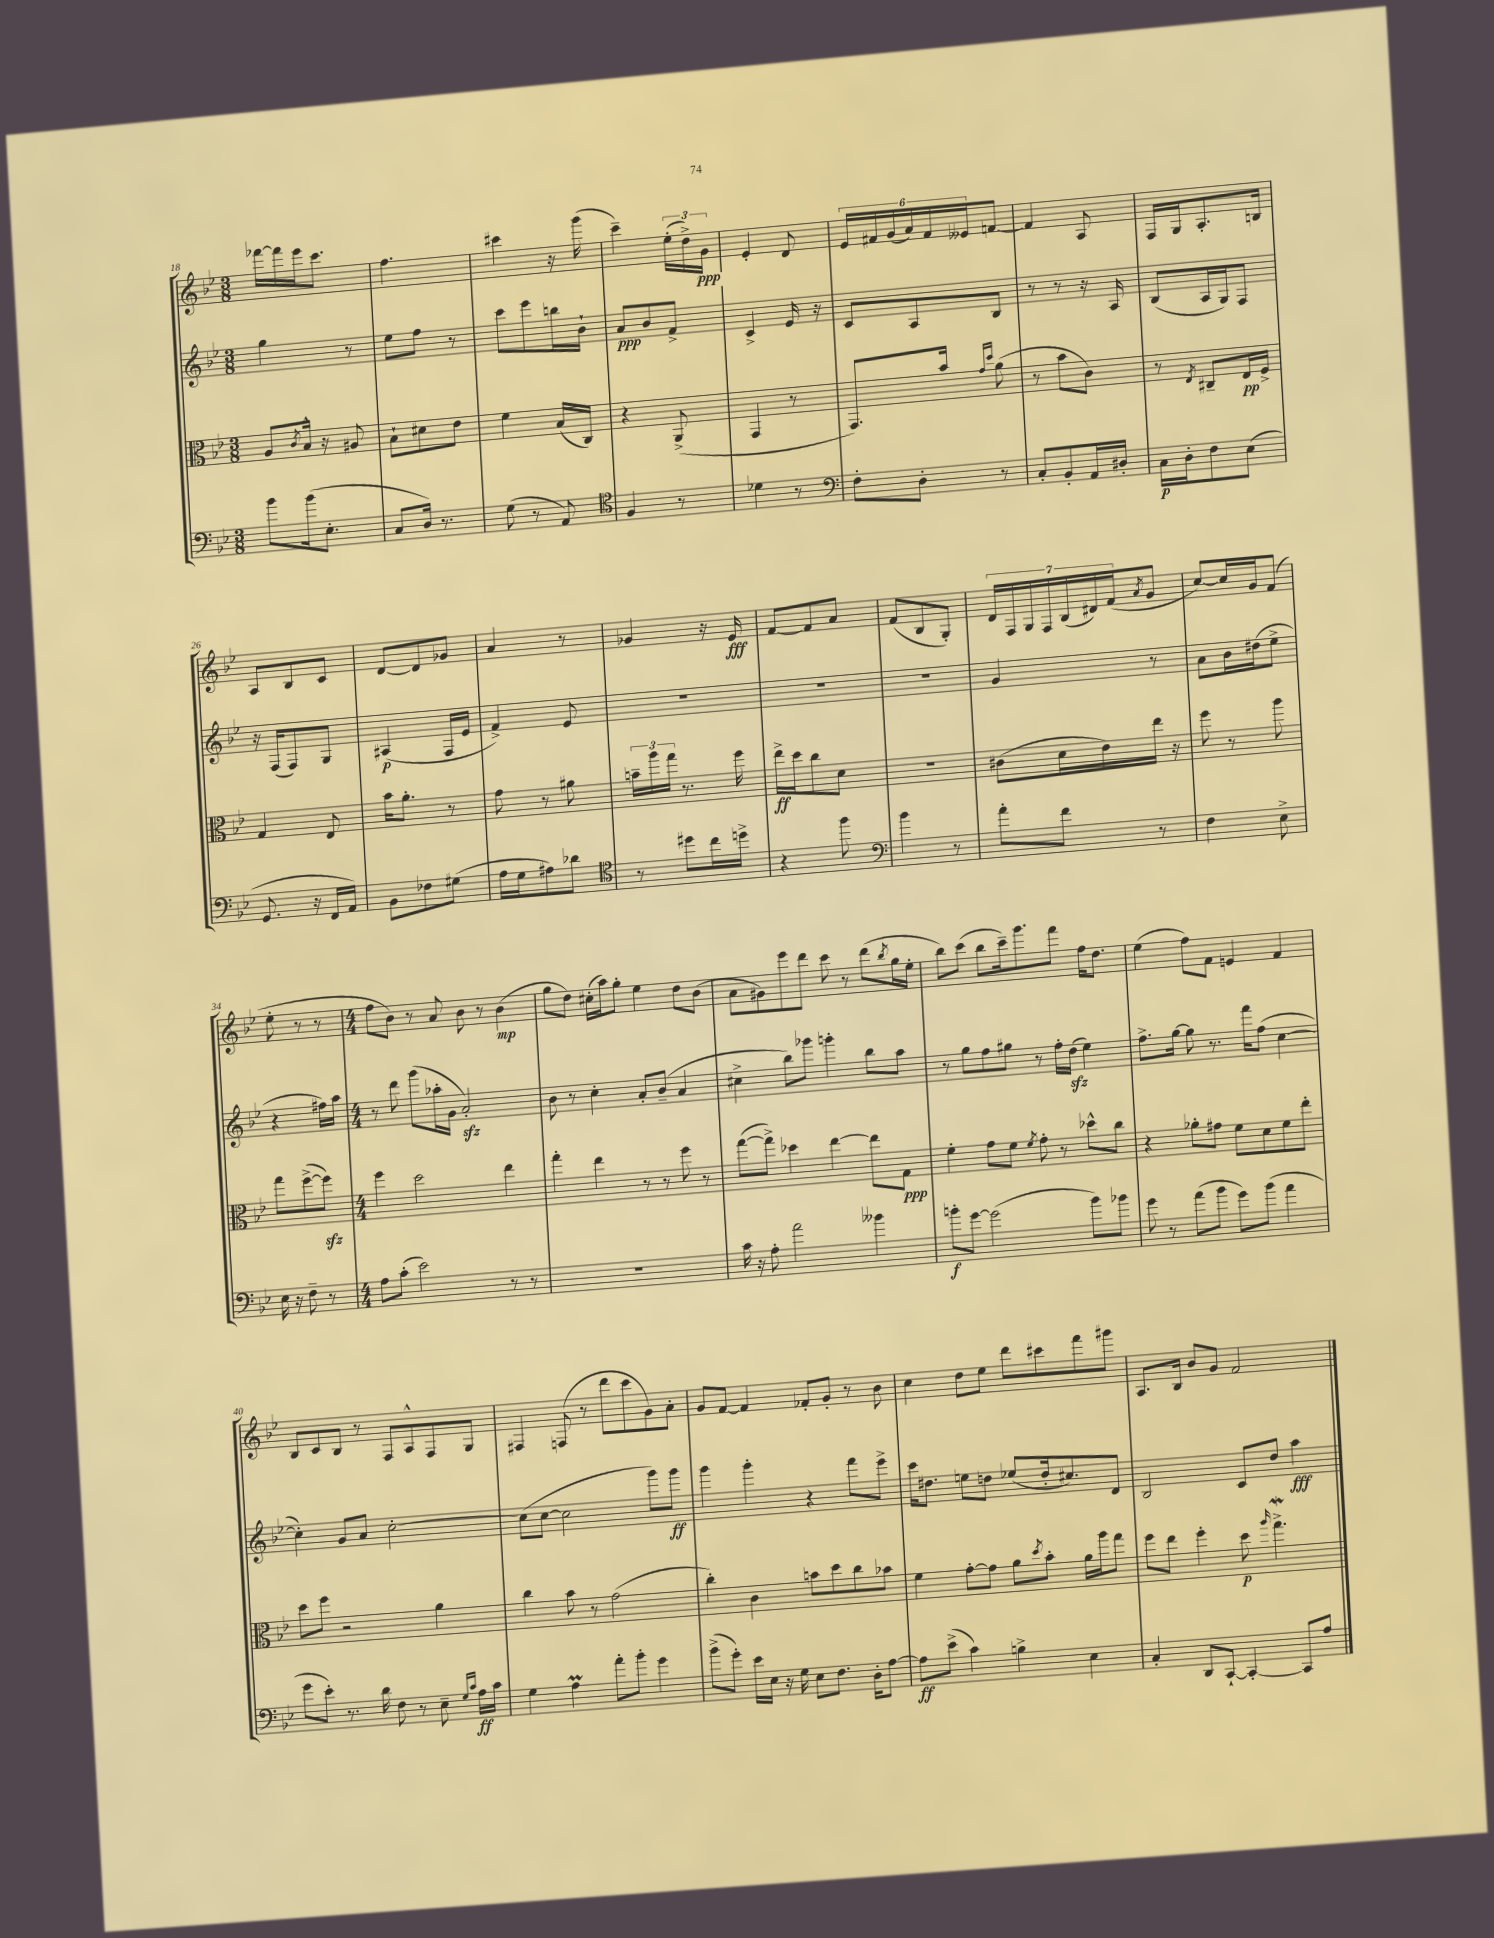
<<
\new StaffGroup <<
\new Staff = "s0" {
    \clef treble \key bes \major \numericTimeSignature \time 3/8
    fes'''16~ fes'''16 ees'''16 c'''8. |
    f''4. |
    cis'''4 r16 g'''16( |
    c'''4--) \tuplet 3/2 { ees''16-.( d''16->) g'16\ppp } |
    ees'4-. d'8 |
    \tuplet 6/4 { ees'16 fis'16 g'16( a'16) fis'16 eeses'16 } f'8~ |
    f'4 a8 |
    f16 g16 a8.-. b16 |
    a8 bes8 c'8 |
    d'8~ d'8 ges'8 |
    a'4 r8 |
    ges'4 r16 ees'16\fff |
    f'8~ f'8 a'8 |
    f'8( bes8 g8-.) |
    \tuplet 7/4 { d'16 f16 g16 f16 bes16( dis'16) f'16( } \acciaccatura { a'8 } g'8 |
    c''8~) c''16 g'16 f'8( |
    ees''8-. r8 r8 |
    \numericTimeSignature \time 4/4 f''8 bes'8) r8 a'8 bes'8 r8 bes'4\mp( |
    g''8 d''8) cis''16-.( a''16) g''8-. ees''4 d''8 bes'8( |
    a'8 gis'8) ees'''8 d'''8 c'''8 r8 d'''8( \acciaccatura { bes''8 } g''16 ees''16-. |
    bes''8) c'''8( bes''8 c'''16--) g'''8. f'''8 f''16 d''8. |
    ees''4( f''8) f'8 e'4 f'4 |
    bes8 c'8 bes8 r8 f8 a8-^ f8 g8 |
    fis4 f8( r8 d'''8 c'''8 g'8) a'8-. |
    g'8 f'8~ f'4 fes'8-. g'8-. r8 bes'8 |
    c''4 d''8 ees''8 d'''8 cis'''8 f'''8 gis'''8 |
    a8. bes16 bes'8 g'8 f'2 \bar "|." |
}
\new Staff = "s1" {
    \clef treble \key bes \major \numericTimeSignature \time 3/8
    g''4 r8 |
    ees''8 f''8 r8 |
    c'''8 ees'''8 b''16 bes'16-! |
    a'8\ppp bes'8 f'8-> |
    c'4-> ees'16 r16 |
    c'8 a8 bes8 |
    r8 r8 r16 a16 |
    bes8( a16 g16) f8 |
    r16 f16( f8) g8 |
    ais4\p( f16 ees'16 |
    f'4->) ees'8 |
    R4. |
    R4. |
    R4. |
    g'4 r8 |
    a'8 bes'16 dis''16( ees''8-> |
    r4 fis''16) a''16 |
    \numericTimeSignature \time 4/4 r8 d'''8 g'''8( aes''16-. g'16 a'2-.\sfz) |
    bes'8 r8 c''4-. a'8-. bes'8--( a'4 |
    cis''4-> bes''8) ges'''8 g'''4-. bes''8 a''8 |
    r8 g''8 f''8 gis''8 r8 f''16-. d''16\sfz( ees''4) |
    f''8.-> g''16~ g''8 r8. f'''16 f''8( c''4~ |
    c''4-.) g'8 a'8 c''2~-. |
    c''8( c''8~ c''2 g'''8) g'''8\ff |
    g'''4 g'''4-. r4 f'''8 ees'''8-> |
    c'''16 dis''8. e''8 d''8 ees''8( d''16-. cis''8.) d'8 |
    bes2 c'8 d''8 a''4\fff \bar "|." |
}
\new Staff = "s2" {
    \clef alto \key bes \major \numericTimeSignature \time 3/8
    a8 \acciaccatura { c'8 } bes16-^ r16 ais8 |
    bes8-! dis'8 ees'8 |
    f'4 bes16( c16) |
    r4 a,8->( |
    g,4 r8 |
    g,8.) bes'16 \grace { g'16 d''16 } a'8( |
    r8 bes'8 c'8) |
    r8 \acciaccatura { ees8 } cis8-- ees16\pp f16-> |
    g4 ees8 |
    bes'16 a'8.-. r8 |
    g'8 r8 ais'8 |
    \tuplet 3/2 { b'16-- a''16 g''16 } r8. f''16 |
    ees''16->\ff d''16 c''8 d'8 |
    R4. |
    cis'8( d'16 ees'16) ees''16 r16 |
    f''8 r8 a''8 |
    g''8 f''8~->( f''8\sfz) |
    \numericTimeSignature \time 4/4 f''4 d''2 ees''4 |
    g''4-. ees''4 r8 r8 f''8 r8 |
    g''8~( g''8->) des''4 ees''4~ ees''8 g8\ppp |
    f'4-. g'8 f'8 \acciaccatura { f'8 } g'8-. r8 des''8-^ c''8 |
    r4 aes'8-. gis'8 f'8 d'8 f'8 ees''8-. |
    d''8 f''8 r2 a'4 |
    c''4 bes'8 r8 g'2( |
    c''4-.) c'4 b'8 d''8 c''8 bes'8 |
    f'4 g'8~-. g'8 a'8 \acciaccatura { d''8 } bes'8-. a'16 a''16 g''8 |
    f''8 ees''8 f''4-. d''8\p \grace { a''16 } g''4.->\mordent \bar "|." |
}
\new Staff = "s3" {
    \clef bass \key bes \major \numericTimeSignature \time 3/8
    bes'8 bes'16( ees8.-. |
    c8 d16) r8. |
    g8( r8 a,8) |
    \clef tenor f4 r8 |
    des'4 r8 |
    \clef bass f8-. d8-. r8 |
    c8-. bes,8-. a,16 dis16-. |
    c16\p d16-. f8 ees8( |
    g,8. r16 f,16 a,16) |
    bes,8 fes8 gis8( |
    a16 g16 ais8) des'8 |
    \clef tenor r8 dis''8 c''16 d''16-> |
    r4 f''8 |
    \clef bass bes'4 r8 |
    a'8-. f'8 r8 |
    f4 ees8-> |
    ees16 r16 f8-- r8 |
    \numericTimeSignature \time 4/4 a8 c'8-.( ees'2) r8 r8 |
    R1 |
    c'16 r16 a8-. a'2 beses'4 |
    b'8-.\f g'8~ g'2( b'8) bes'8 |
    g'8 r8 a'8( bes'8 g'8) bes'8( a'4 |
    g'8 ees'8-.) r8. d'16 f8 r8 ees8-- \grace { g16 c'16 } a16\ff c'16 |
    g4 a4\prall a'8-. bes'8-. g'4 |
    bes'8->( g'8-.) ees'16 ees16 r16 g16 ees8 f8. d16-. a8~ |
    a8\ff ees'8->( c'4) b4-> ees4 |
    c4-. d,8 c,8~-! c,4~-. c,8 a8 \bar "|." |
}
>>
>>
\layout { \context { \Score currentBarNumber = #18 } }
